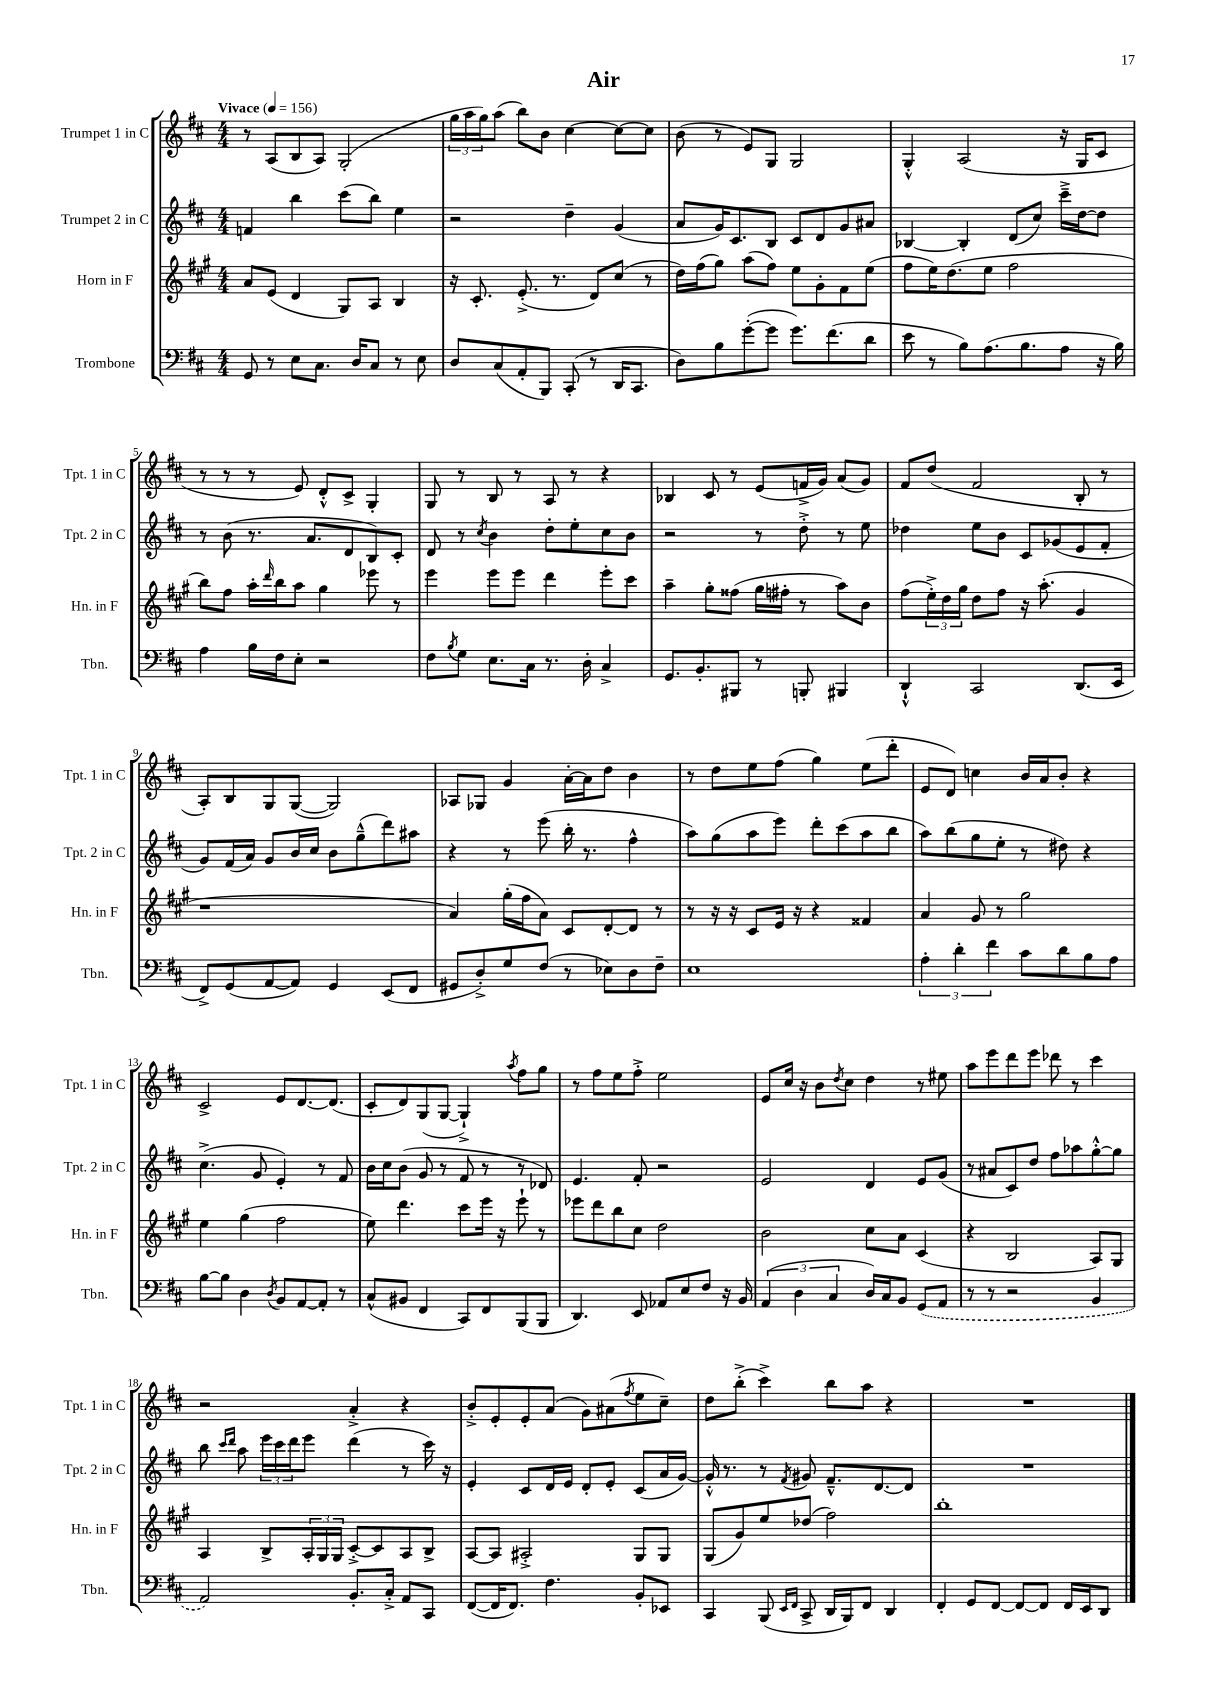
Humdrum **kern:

**kern	**kern	**kern	**kern
*staff4	*staff3	*staff2	*staff1
*clefF4	*clefG2	*clefG2	*clefG2
*k[f#c#]	*k[f#c#g#]	*k[f#c#]	*k[f#c#]
*M4/4	*M4/4	*M4/4	*M4/4
*MM156	*MM156	*MM156	*MM156
8GG	8a	4f	8r
8r	(8e	.	(8A
8E	4d	4bb	8B
8.C#	.	.	8A)
.	8G#)	(8ccc#	(2G'
16D	.	.	.
8C#	8A	8bb)	.
8r	4B	4ee	.
8E	.	.	.
=	=	=	=
8D	16r	2r	24gg
.	.	.	24aa
.	8.c#'	.	.
.	.	.	24gg)
(8C#	.	.	(8aa
8AA'	(8.e'^	.	8bb)
8BBB)	.	.	8b
.	8.r	.	.
(8CC#'	.	4dd~	[4cc#
8r	8d)	.	.
16DD	(8cc#	(4g	8cc#_
8.CC#	.	.	.
.	8r	.	8cc#]
=	=	=	=
8D)	16dd)	8a	(8b
.	(16ff#	.	.
8B	8gg#)	16g)	8r
.	.	8.c#	.
([8g'	(8aa	.	8e)
8g]	8ff#)	8B	8G
8.g)	8ee	8c#	2G
.	8g#'	8d	.
(8.f#	.	.	.
.	8f#	8g	.
8d	(8ee	8a#	.
=	=	=	=
8e	8ff#	[4B-	4G'^^
8r	16ee)	.	.
.	(8.dd	.	.
8B)	.	4B-']	(2A
(8.A	8ee	.	.
.	2ff#	(8d	.
8.B	.	.	.
.	.	8cc#)	.
8A	.	16ccc#~^	16r
.	.	[16dd	16G
16r	.	8dd]	8c#
16B)	.	.	.
=	=	=	=
4A	8bb)	8r	8r
.	8ff#	(8b	8r
16B	16aa'	8.r	8r
.	16qqddd	.	.
16F#	16bb	.	.
8E'	8aa	.	8e)
.	.	8.a	.
2r	4gg#	.	8d'^^
.	.	8d	8c#^
.	8eee-	8B)	4G'
.	8r	8c#'	.
=	=	=	=
8F#	4eee	8d	8G
8qB	.	.	.
8G	.	8r	8r
.	.	8qcc#	.
8.E	8eee	4b	8B
.	8eee	.	8r
16C#	.	.	.
8.r	4ddd	8dd'	8A
.	.	8ee'	8r
16D'	.	.	.
4C#^	8eee'	8cc#	4r
.	8ccc#	8b	.
=	=	=	=
8.GG	4aa~	2r	4B-
8.BB'	.	.	.
.	8gg#'	.	8c#
8BBB#	(8ff##	.	8r
8r	16gg#	8r	(8e
.	16ff#'	.	.
8BBB'	8r	8dd'^	16f^
.	.	.	16g)
4BBB#	8aa)	8r	(8a
.	8b	8ee	8g)
=	=	=	=
4DD`^^	(8ff#	4dd-	8f#
.	24ee'^)	.	(8dd
.	24dd	.	.
.	24gg#	.	.
2CC#	8dd	8ee	2f#
.	8ff#	8b	.
.	16r	8c#	.
.	(8.aa'	.	.
.	.	(8g-	.
(8.DD	4g#	8e	8B'
.	.	8f#'	8r
16EE	.	.	.
=	=	=	=
8FF#^)	1r	8g)	8A')
(8GG	.	(16f#	8B
.	.	16a)	.
[8AA	.	8g	8G
8AA])	.	16b	([8G
.	.	16cc#	.
4GG	.	8b	2G])
.	.	(8gg~^^	.
(8EE	.	8ddd)	.
8FF#	.	8aa#	.
=	=	=	=
8GG#	4a)	4r	8A-
8D'^)	.	.	8G-
8G	(16gg#'	8r	4g
.	16ff#	.	.
(8F#	8a)	(8eee	.
8r	8c#	16bb'	[16a'
.	.	8.r	16a]
8E-)	[8d'	.	8dd
8D	8d]	4ff#^^	4b
8F#~	8r	.	.
=	=	=	=
1E	8r	8aa)	8r
.	16r	(8gg	8dd
.	16r	.	.
.	8c#	8aa	8ee
.	16e	8eee)	(8ff#
.	16r	.	.
.	4r	8ddd'	4gg)
.	.	(8ccc#	.
.	4f##	8aa	(8ee
.	.	8bb	8ddd'
=	=	=	=
6A'	4a	8aa)	8e
.	.	(8bb	8d)
6d'	.	.	.
.	8g#	8gg	4cc
6f#	.	.	.
.	8r	8ee'	.
8c#	2gg#	8r	16b
.	.	.	16a
8d	.	8dd#)	8b'
8B	.	4r	4r
8A	.	.	.
=	=	=	=
[8B	4ee	(4.cc#^	2c#^
8B]	.	.	.
4D	(4gg#	.	.
.	.	8g	.
8qD	.	.	.
8BB	2ff#	4e')	8e
[8AA	.	.	[8.d
8AA']	.	8r	.
.	.	.	(8.d]
8r	.	8f#	.
=	=	=	=
(8C#^^	8ee)	16b	8c#'
.	.	16cc#	.
8BB#	4.ddd	(8b	8d)
4FF#	.	8g	(8G
.	.	8r	[8G
8CC#)	8ccc#	8f#	4G`^])
8FF#	16eee	8r	.
.	16r	.	.
.	.	.	8qaa
(8BBB	8eee`	8r	8ff#
8BBB	8r	8d-)	8gg
=	=	=	=
4.DD)	8eee-	4.e	8r
.	8ddd	.	8ff#
.	8bb	.	8ee
8EE	8cc#	8f#'	8ff#'^
8AA-	2dd	2r	2ee
8E	.	.	.
8F#	.	.	.
16r	.	.	.
16BB	.	.	.
=	=	=	=
(6AA	2b	2e	8e
.	.	.	16cc#
6D	.	.	.
.	.	.	16r
.	.	.	8b
6C#	.	.	.
.	.	.	8qdd
.	.	.	8cc#
16D)	8cc#	4d	4dd
16C#	.	.	.
8BB	8a	.	.
(8GG	(4c#	8e	8r
8AA	.	(8g	8ee#
=	=	=	=
8r	4r	8r	8aa
8r	.	8a#	8eee
2r	2B	8c#)	8ddd
.	.	8dd	8eee
.	.	8ff#	8ddd-
.	.	8aa-	8r
4BB	8A)	[8gg'^^	4ccc#
.	8G#	8gg]	.
=	=	=	=
2AA)	4A	8bb	2r
.	.	16qqccc#	.
.	.	16qqddd	.
.	.	8aa	.
.	8B^	24eee	.
.	.	24ccc#	.
.	.	24ddd	.
.	24A'	8eee	.
.	24G#	.	.
.	24G#	.	.
8.BB'	[8c#'^	(4ddd	4a'^
.	8c#]	.	.
16C#'^	.	.	.
8AA	8A	8r	4r
8CC#	8B^	16ccc#)	.
.	.	16r	.
=	=	=	=
([8FF#	[8A	4e'	8b'^
16FF#]	8A]	.	8e'
8.FF#)	.	.	.
.	2A#'^	8c#	8e'
4.F#	.	16d	(8a
.	.	16e	.
.	.	8d'	8g)
.	.	8e'	(8a#
.	.	.	8qff#
8BB'	8G#	(8c#	8ee
8EE-	8G#	16a	8cc#~)
.	.	[16g)	.
=	=	=	=
4CC#	(8G#	16g'^^]	8dd
.	.	8.r	.
.	8g#)	.	(8bb'^
(8BBB	8ee	8r	4ccc#^)
16qqEE	.	.	.
16qqFF#	.	8qf#	.
8CC#^	(8dd-	8g#	.
16DD	2ff#)	8.f#~^^	8bb
16BBB)	.	.	.
8FF#	.	.	8aa
.	.	[8.d	.
4DD	.	.	4r
.	.	8d]	.
=	=	=	=
4FF#'	1bb'	1r	1r
8GG	.	.	.
[8FF#	.	.	.
8FF#_	.	.	.
8FF#]	.	.	.
16FF#	.	.	.
16EE	.	.	.
8DD	.	.	.
==	==	==	==
*-	*-	*-	*-
